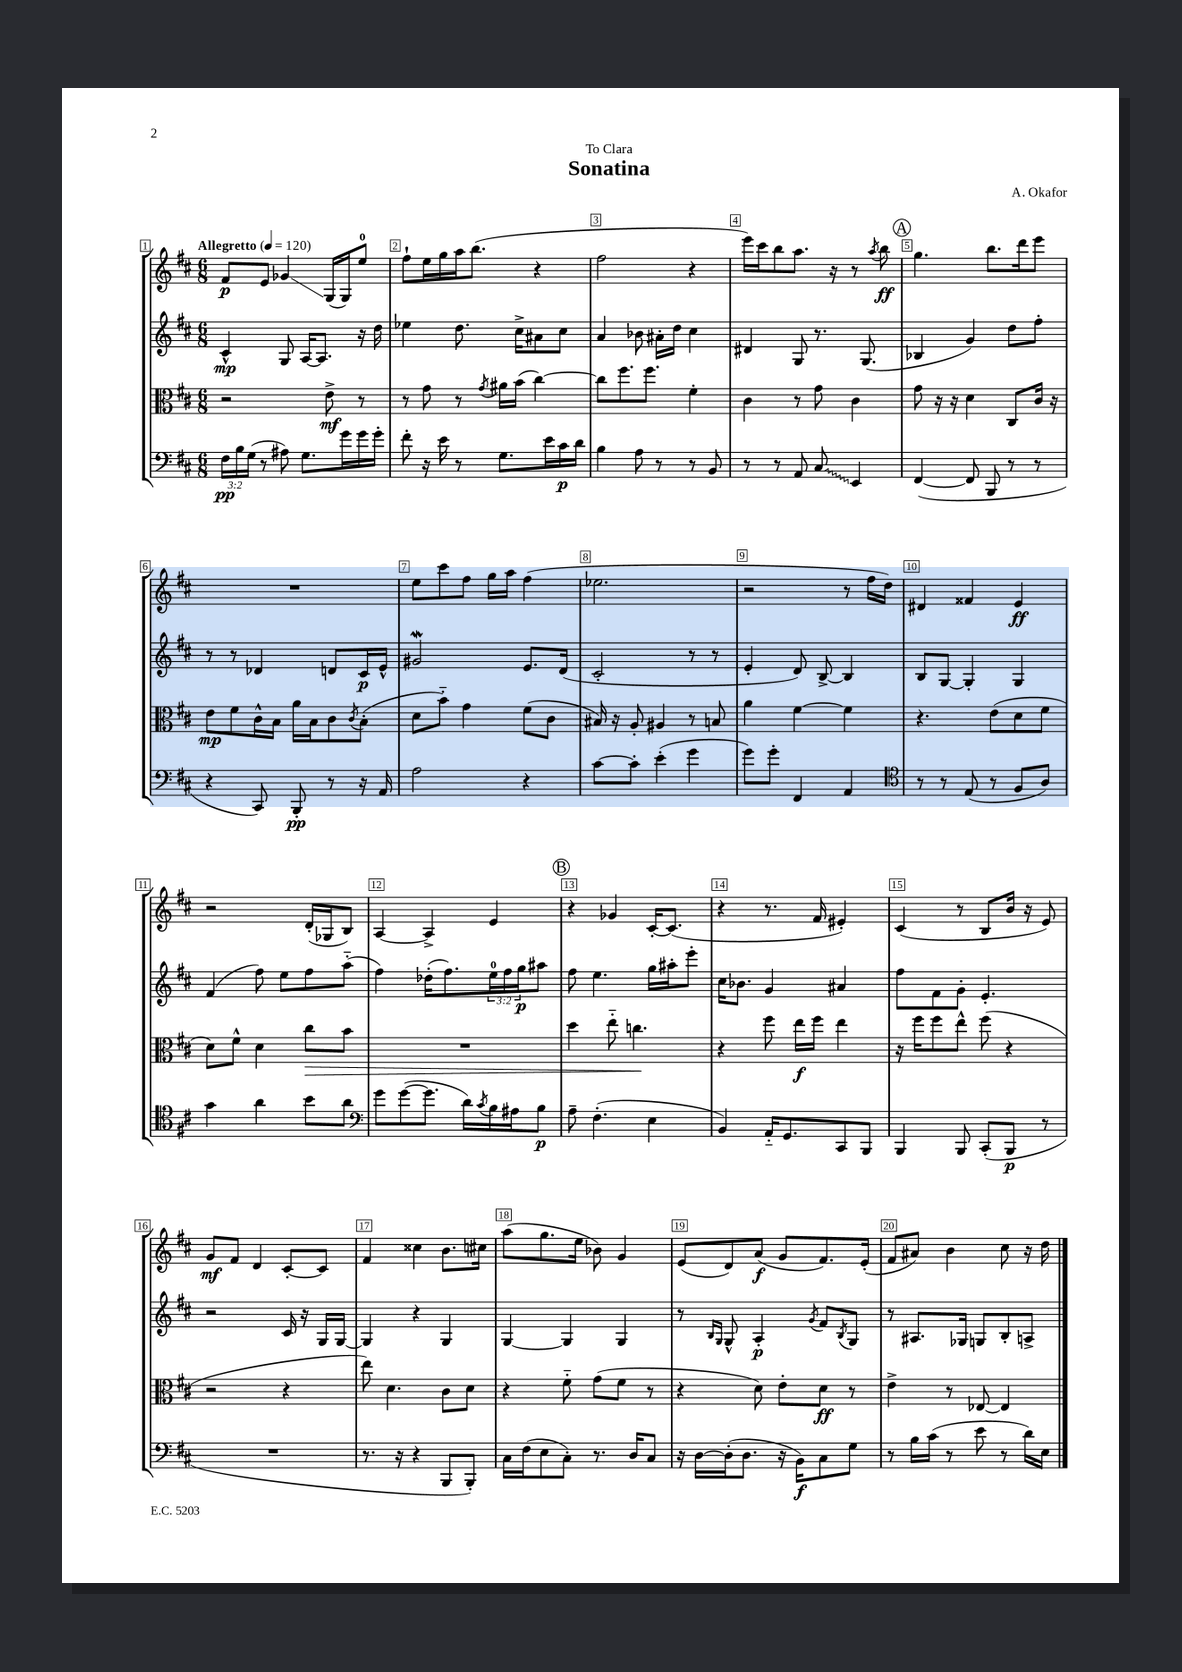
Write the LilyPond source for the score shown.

\header { title = "Sonatina" composer = "A. Okafor" dedication = "To Clara" }
<<
\new StaffGroup <<
\new Staff = "s0" {
    \clef treble \key d \major \numericTimeSignature \time 6/8 \tempo "Allegretto" 4 = 120
    fis'8\p e'8 ges'4\glissando g16( g16) e''8-0 |
    fis''8-! e''16 g''16 a''16 b''8.( r4 |
    fis''2 r4 |
    e'''16) cis'''16 b''8 a''8. r16 r8 \acciaccatura { a''8 } b''8\ff |
    \mark \markup { \circle "A" } g''4. b''8. d'''16 e'''8 |
    R2. |
    e''8 cis'''8 fis''8 g''16 a''16 fis''4( |
    ees''2. |
    r2 r8 fis''16 d''16) |
    dis'4 fisis'4 e'4\ff |
    r2 d'16-.( ges16 b8) |
    a4~ a4-> e'4 |
    \mark \markup { \circle "B" } r4 ges'4 cis'16~-. cis'8.( |
    r4 r8. fis'16 eis'4-.) |
    cis'4( r8 b8 b'16 r16 e'8) |
    g'8\mf fis'8 d'4 cis'8~-. cis'8 |
    fis'4 cisis''4 b'8. cis''16 |
    a''8( g''8. e''16 bes'8) g'4 |
    e'8( d'8) a'8\f( g'8 fis'8.) e'16-.( |
    fis'8 ais'8) b'4 cis''8 r16 d''16 \bar "|." |
}
\new Staff = "s1" {
    \clef treble \key d \major \numericTimeSignature \time 6/8 \override Staff.TupletNumber.text = #tuplet-number::calc-fraction-text
    cis'4-^\mp g8 a16~ a8. r16 d''16 |
    ees''4 d''8. cis''16-> ais'8 cis''8 |
    a'4 bes'8 ais'16-. d''16 cis''4 |
    dis'4 g8 r8. g8.( |
    \mark \markup { \circle "A" } bes4 g'4) d''8 fis''8-. |
    r8 r8 des'4 d'8 cis'16\p e'16-^ |
    gis'2\mordent e'8. d'16( |
    cis'2-. r8 r8 |
    e'4-. d'8) b8~-> b4 |
    b8 g8~ g4-. g4 |
    fis'4( fis''8) e''8 fis''8 a''8-_( |
    fis''4) des''16-.( fis''8.) \tuplet 3/2 { e''16-0 fis''16 g''16\p } ais''8 |
    \mark \markup { \circle "B" } fis''8 e''4. g''16 ais''16-. e'''8-. |
    cis''16 bes'8. g'4 ais'4 |
    fis''8 fis'8 g'8-. e'4.-. |
    r2 cis'16 r16 g16 g16~ |
    g4 r4 g4 |
    g4~ g4 g4 |
    r8 \grace { b16 g16 } g8-^ a4-.\p \acciaccatura { g'8 } fis'8 \acciaccatura { b8 } g8 |
    r8 ais8. ges16 g8 b8-. a8-> \bar "|." |
}
\new Staff = "s2" {
    \clef alto \key d \major \numericTimeSignature \time 6/8
    r2 e'8->\mf r8 |
    r8 g'8 r8 \acciaccatura { g'8 } ais'16 b'16( cis''4~) |
    cis''8 fis''8. fis''8. fis'4-. |
    cis'4 r8 g'8 cis'4 |
    \mark \markup { \circle "A" } g'8 r16 r16 d'4 cis8 cis'16 r16 |
    e'8\mp fis'8 cis'16-^ b16 a'16 b16 cis'8 \acciaccatura { cis'8 } b8-.( |
    d'8 b'8-_) g'4 fis'8( cis'8 |
    bis16) r16 a8-. ais4 r8 b8 |
    a'4 fis'4~ fis'4 |
    r4. e'8( d'8 fis'8 |
    d'8) fis'8-^ d'4 cis''8\> b'8 |
    R2. |
    \mark \markup { \circle "B" } d''4 e''8-_ c''4.\! |
    r4 fis''8 e''16\f fis''16 e''4 |
    r16 fis''16 fis''8 e''8-^ fis''8( r4 |
    r2 r4 |
    e''8) d'4. cis'8 d'8 |
    r4 fis'8-_ g'8( fis'8 r8 |
    r4 d'8) e'8-. d'8\ff r8 |
    e'4-> r8 ees8~ ees4 \bar "|." |
}
\new Staff = "s3" {
    \clef bass \key d \major \numericTimeSignature \time 6/8 \override Staff.TupletNumber.text = #tuplet-number::calc-fraction-text
    \tuplet 3/2 { fis16\pp b16 g16( } r8 ais8) g8. g'16 g'16 g'16-. |
    fis'8-. r16 e'16 r8 g8. e'16 cis'16\p d'16 |
    b4 a8 r8 r8 b,8 |
    r8 r8 a,8 \once \override Glissando.style = #'zigzag cis8\glissando e,4 |
    \mark \markup { \circle "A" } fis,4~( fis,8 b,,8 r8 r8 |
    r4 cis,8) b,,8-.\pp r8 r16 a,16 |
    a2 r4 |
    cis'8~ cis'8-. e'4-.( g'4 |
    g'8) g'8-. fis,4 a,4 |
    \clef tenor r8 r8 e8( r8 fis8 a8) |
    g'4 a'4 b'8 a'8 |
    \clef bass g'8 g'8~( g'8. d'16) \acciaccatura { cis'8 } b16 ais16 b8\p |
    \mark \markup { \circle "B" } a8-- fis4.-.( e4 |
    b,4) a,16-_ g,8. cis,8 b,,8 |
    b,,4 b,,8 cis,8-.( b,,8\p r8 |
    R2. |
    r8. r16 r4 b,,8 b,,8-.) |
    cis16 fis16( e8 cis8-.) r8. d16 cis8 |
    r16 d16~ d16-.( d8. r16 b,16\f) cis8 g8 |
    r8 b16 cis'16( r8 e'8 r8 d'16) e16 \bar "|." |
}
>>
>>
\layout { \context { \Score \override BarNumber.break-visibility = ##(#f #t #t) barNumberVisibility = #all-bar-numbers-visible \override BarNumber.stencil = #(make-stencil-boxer 0.1 0.3 ly:text-interface::print) } }
